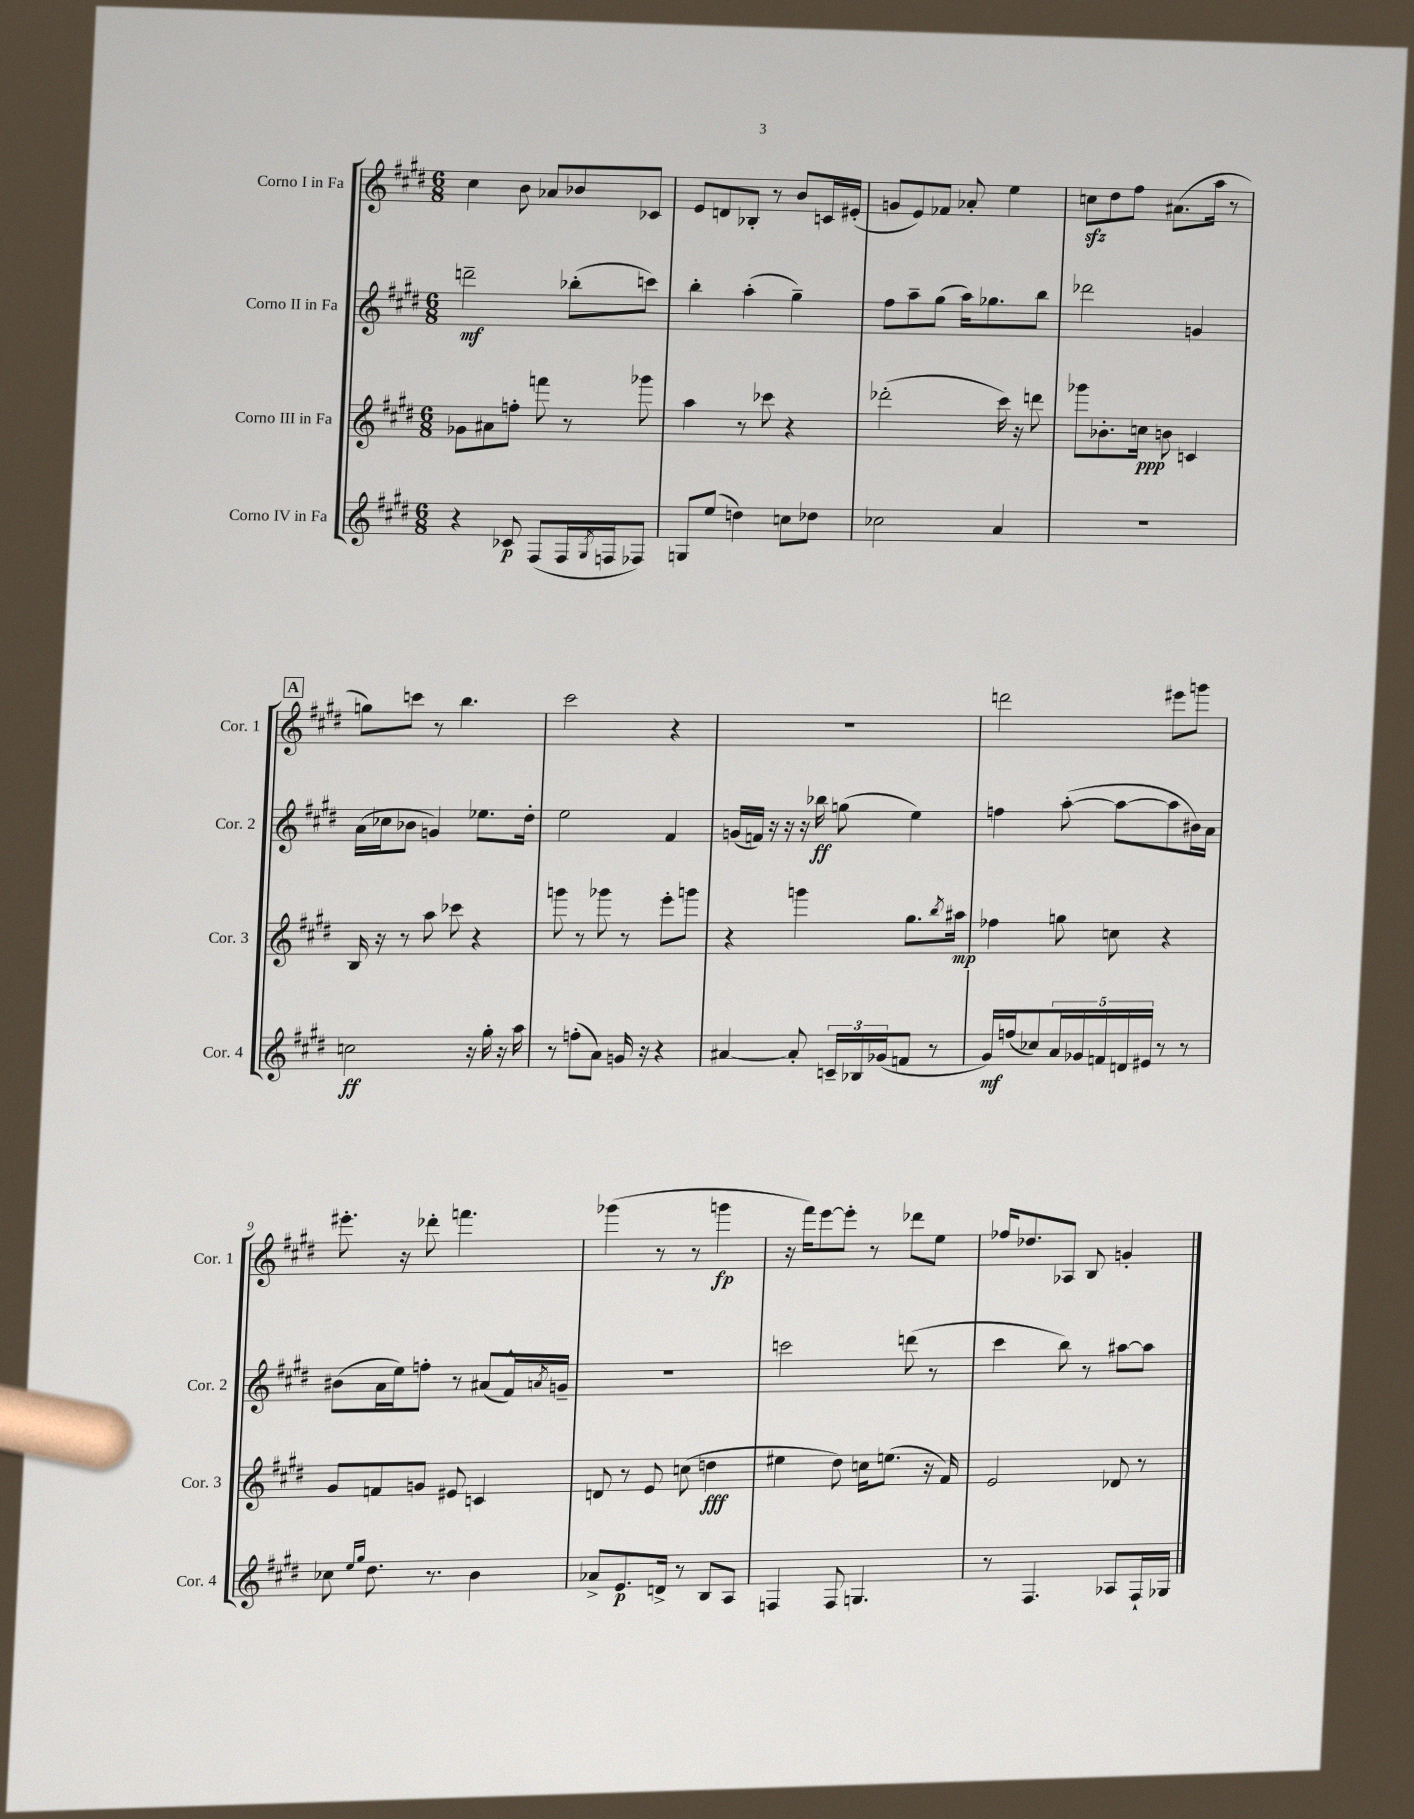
<<
\new StaffGroup <<
\new Staff = "s0" \with { instrumentName = "Corno I in Fa" shortInstrumentName = "Cor. 1" } {
    \clef treble \key e \major \numericTimeSignature \time 6/8
    cis''4 b'8 aes'8 bes'8 ces'8 |
    e'8 d'8 bes8-. r8 b'8 c'16 eis'16-.( |
    g'8 e'8) fes'8 aes'8-. e''4 |
    c''8\sfz dis''8 fis''8 ais'8.( a''16 r8 |
    \mark \markup { \box "A" } g''8) c'''8 r8 b''4. |
    cis'''2 r4 |
    R2. |
    d'''2 eis'''8 g'''8 |
    eis'''8.-. r16 des'''8-. f'''4. |
    ges'''4( r8 r8 g'''4\fp |
    r16 fis'''16) e'''8~ e'''8-. r8 des'''8 e''8 |
    fes''16 des''8. aes8 b8 g'4-. \bar "|." |
}
\new Staff = "s1" \with { instrumentName = "Corno II in Fa" shortInstrumentName = "Cor. 2" } {
    \clef treble \key e \major \numericTimeSignature \time 6/8
    d'''2--\mf bes''8-.( c'''8) |
    b''4-. a''4-.( gis''4--) |
    fis''8 a''8-- gis''8( a''16) ges''8. b''8 |
    des'''2 g'4 |
    \mark \markup { \box "A" } a'16( ces''16 bes'8 g'4) ees''8. dis''16-. |
    e''2 fis'4 |
    g'16( f'16) r16 r16 r16 bes''16\ff g''8( e''4) |
    f''4 a''8~-.( a''8~ a''8 bis'16) a'16 |
    bis'8( a'16 e''16) f''8-. r8 ais'8( fis'16-^) \acciaccatura { a'8 } g'16-- |
    R2. |
    c'''2 d'''8( r8 |
    cis'''4 b''8) r8 ais''8~ ais''8 \bar "|." |
}
\new Staff = "s2" \with { instrumentName = "Corno III in Fa" shortInstrumentName = "Cor. 3" } {
    \clef treble \key e \major \numericTimeSignature \time 6/8
    ges'8 ais'8 f''8-. f'''8 r8 ges'''8 |
    a''4 r8 ces'''8 r4 |
    des'''2-.( cis'''16) r16 d'''8 |
    ges'''8 bes'8.-. c''16\ppp b'8 c'4 |
    \mark \markup { \box "A" } b16 r16 r8 a''8 ces'''8 r4 |
    g'''8 r8 ges'''8 r8 e'''8-. g'''8 |
    r4 g'''4 gis''8. \acciaccatura { b''8 } ais''16\mp |
    fes''4 g''8 c''8 r4 |
    gis'8 f'8 g'8 eis'8 c'4 |
    d'8 r8 e'8 c''8( d''4\fff |
    eis''4 dis''8) c''16 e''8.( r16 fis'16) |
    e'2 des'8 r8 \bar "|." |
}
\new Staff = "s3" \with { instrumentName = "Corno IV in Fa" shortInstrumentName = "Cor. 4" } {
    \clef treble \key e \major \numericTimeSignature \time 6/8
    r4 ces'8\p fis8( fis16 \acciaccatura { gis8 } f16 fes8) |
    g8 e''8( d''4) c''8 des''8 |
    ces''2 a'4 |
    R2. |
    \mark \markup { \box "A" } c''2\ff r16 gis''16-. r16 a''16 |
    r8 f''8-.( a'8) g'16 r16 r4 |
    ais'4~ ais'8-. \tuplet 3/2 { c'16-- bes16 ges'16( } f'8 r8 |
    gis'16\mf) f''16( ces''8) \tuplet 5/4 { a'16 ges'16 f'16 d'16 eis'16 } r8 r8 |
    ces''8 \grace { e''16 gis''16 } dis''8. r8. b'4 |
    aes'8-> e'8.\p d'16-> r8 b8 a8 |
    f4 f8 g4. |
    r8 fis4. aes8 fis16-! ges16 \bar "|." |
}
>>
>>
